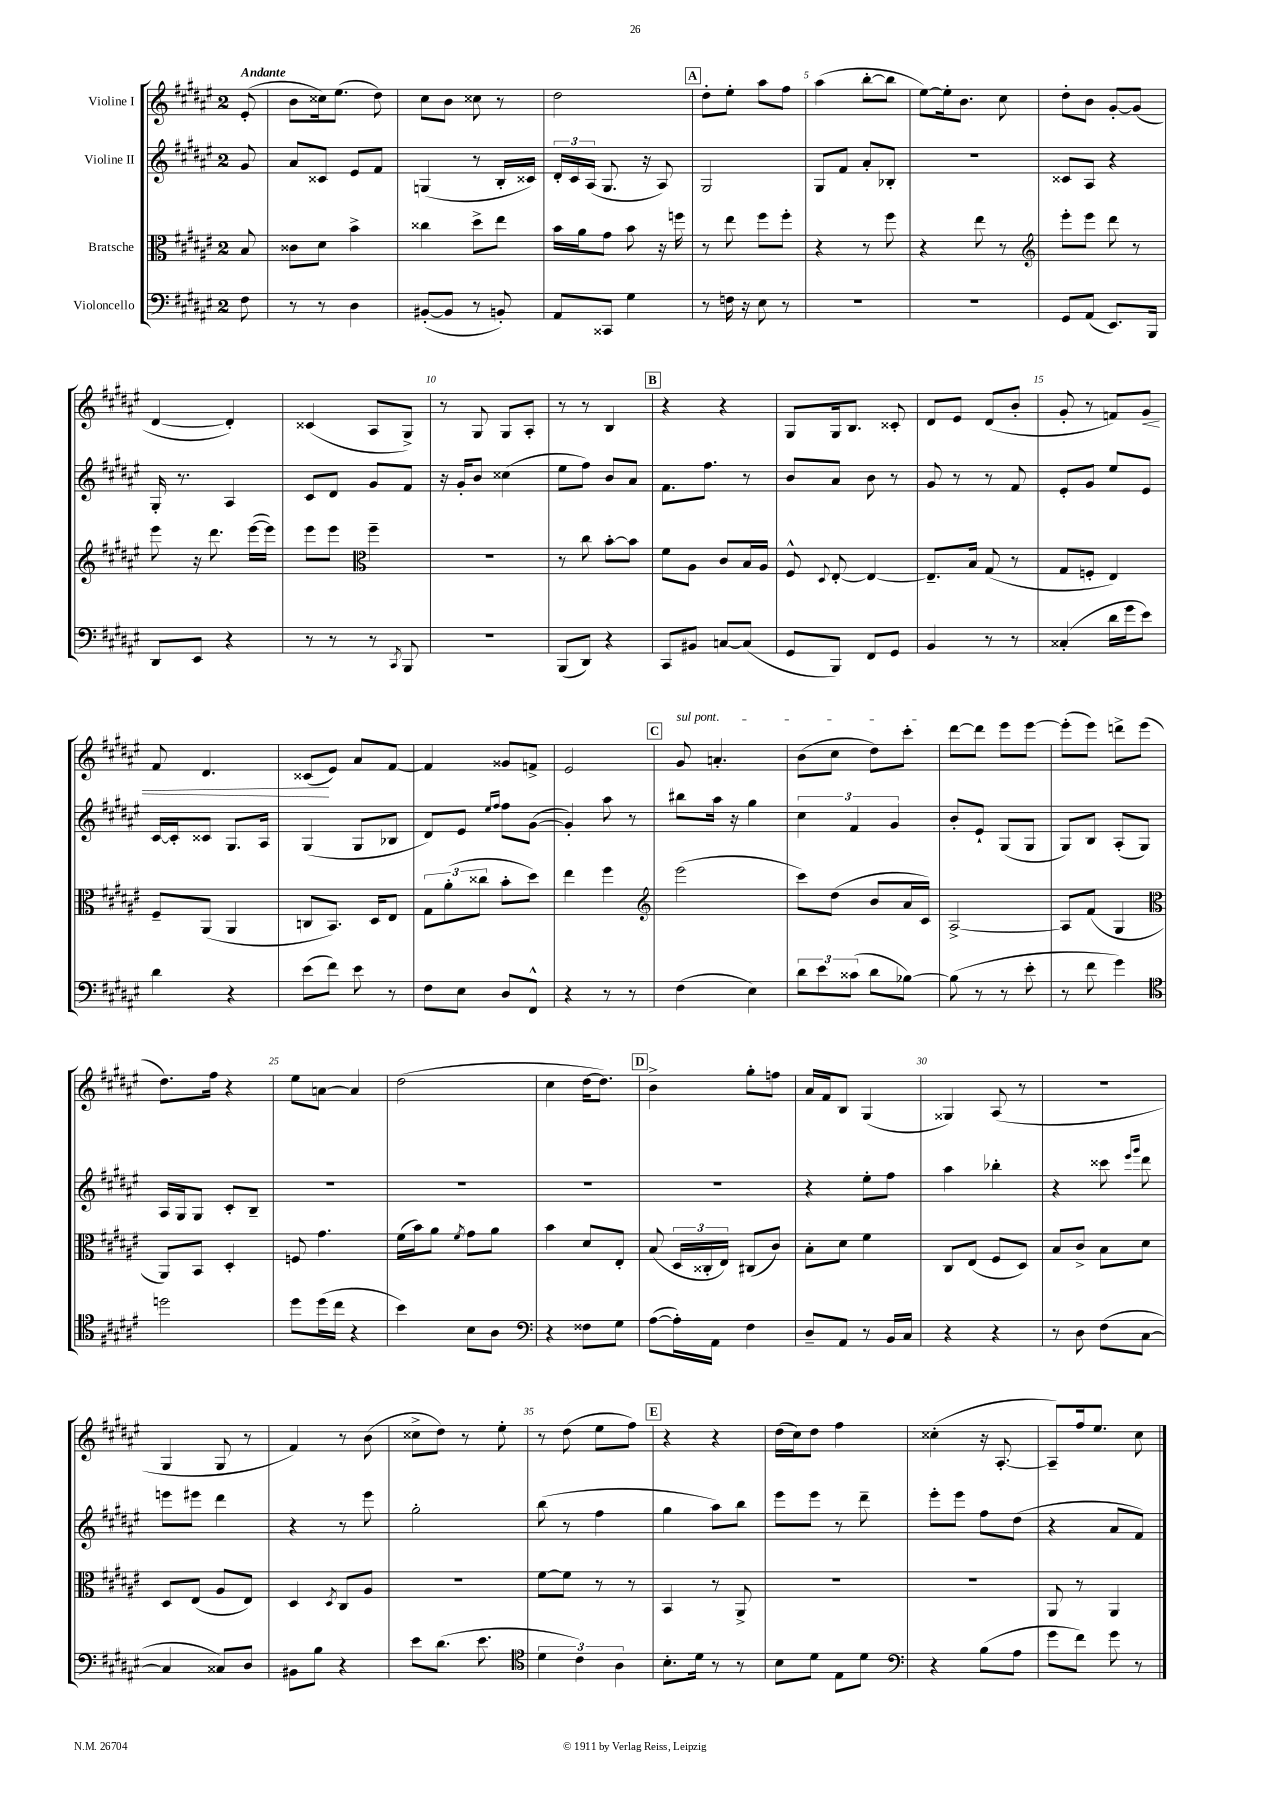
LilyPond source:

<<
\new StaffGroup <<
\new Staff = "s0" \with { instrumentName = "Violine I" } {
    \clef treble \key fis \major \once \override Staff.TimeSignature.style = #'single-digit \time 2/4 \partial 8 \tempo "Andante"
    \autoBeamOff eis'8-.( |
    b'8[ cisis''16) eis''8.]( dis''8) |
    cis''8[ b'8] cisis''8 r8 |
    dis''2 |
    \mark \markup { \box "A" } dis''8[-. eis''8]-. ais''8[ fis''8] |
    ais''4( b''8[~-. b''8] |
    eis''8[~) eis''16-. b'8.] cis''8 |
    dis''8[-. b'8] gis'8[~-. gis'8]( |
    dis'4~ dis'4-.) |
    cisis'4( ais8[ gis8]->) |
    r8 gis8 gis8[ ais8]-. |
    r8 r8 b4 |
    \mark \markup { \box "B" } r4 r4 |
    gis8[ gis16 b8.] cisis'8-. |
    dis'8[ eis'8] dis'8[( b'8]-. |
    gis'8-. r8 f'8[) gis'8]\< |
    fis'8 dis'4. |
    cisis'8[\!( eis'8]) ais'8[ fis'8]~ |
    fis'4 gisis'8[ f'8]-> |
    eis'2 |
    \mark \markup { \box "C" } \once \override TextSpanner.bound-details.left.text = \markup { \italic "sul pont." } gis'8\startTextSpan a'4.-. |
    b'8[( cis''8] dis''8[) cis'''8]-.\stopTextSpan |
    dis'''8[~ dis'''8] eis'''8[ eis'''8]~ |
    eis'''8[-.( eis'''8]) d'''8[-> eis'''8]( |
    dis''8.[) fis''16] r4 |
    eis''8[ a'8]~ a'4 |
    dis''2( |
    cis''4 dis''16[~ dis''8.]) |
    \mark \markup { \box "D" } b'4-> gis''8[-. f''8] |
    ais'16[ fis'16 b8] gis4( |
    gisis4) ais8( r8 |
    R2 |
    gis4 gis8 r8 |
    fis'4) r8 b'8( |
    cisis''8[-> dis''8]) r8 eis''8-. |
    r8 dis''8( eis''8[ fis''8]) |
    \mark \markup { \box "E" } r4 r4 |
    dis''16[( cis''16) dis''8] fis''4 |
    cisis''4-.( r16 ais8.~-. |
    ais8[--) fis''16 eis''8.] cis''8 \bar "|." |
}
\new Staff = "s1" \with { instrumentName = "Violine II" } {
    \clef treble \key fis \major \once \override Staff.TimeSignature.style = #'single-digit \time 2/4 \partial 8
    \autoBeamOff gis'8 |
    ais'8[ cisis'8] eis'8[ fis'8] |
    g4( r8 b16[-. cisis'16]) |
    \tuplet 3/2 { dis'16[-. cis'16 ais16]( } gis8. r16 ais8) |
    \mark \markup { \box "A" } gis2 |
    gis8[ fis'8] ais'8[-. bes8]-. |
    R2 |
    cisis'8[ ais8] r4 |
    gis16-. r8. ais4 |
    cis'8[ dis'8] gis'8[ fis'8] |
    r16 gis'16[-. b'8] cisis''4( |
    eis''8[ fis''8]) b'8[ ais'8] |
    \mark \markup { \box "B" } fis'8.[ fis''8.] r8 |
    b'8[ ais'8] b'8 r8 |
    gis'8 r8 r8 fis'8 |
    eis'8[-. gis'8] eis''8[ eis'8] |
    cis'16[~ cis'16-. cisis'8] gis8.[ ais16] |
    gis4( gis8[ bes8] |
    dis'8[) eis'8] \grace { eis''16[ fis''16] } fis''8[ gis'8]~( |
    gis'4-.) ais''8 r8 |
    \mark \markup { \box "C" } bis''8[ ais''16] r16 gis''4 |
    \tuplet 3/2 { cis''4 fis'4 gis'4 } |
    b'8[-. eis'8]-! gis8[( gis8] |
    gis8[) b8] ais8[-.( gis8]) |
    ais16[ gis16 gis8] cis'8[-. b8]-- |
    R2 |
    R2 |
    R2 |
    \mark \markup { \box "D" } R2 |
    r4 eis''8[-. fis''8] |
    ais''4 bes''4-. |
    r4 cisis'''8 \grace { eis'''16[ gis'''16] } dis'''8 |
    e'''8[ eis'''8] dis'''4 |
    r4 r8 eis'''8 |
    gis''2-. |
    b''8( r8 fis''4 |
    \mark \markup { \box "E" } gis''4 ais''8[) b''8] |
    eis'''8[ eis'''8] r8 dis'''8-- |
    eis'''8[-. eis'''8] fis''8[ dis''8]( |
    r4 ais'8[ fis'8]) \bar "|." |
}
\new Staff = "s2" \with { instrumentName = "Bratsche" } {
    \clef alto \key fis \major \once \override Staff.TimeSignature.style = #'single-digit \time 2/4 \partial 8
    \autoBeamOff b8 |
    cisis'8[ dis'8] b'4-> |
    cisis''4 dis''8[-> eis''8] |
    b'16[ ais'16 gis'8] b'8 r16 f''16 |
    \mark \markup { \box "A" } r8 eis''8 fis''8[ fis''8]-. |
    r4 r8 fis''8 |
    r4 eis''8 r8 |
    \clef treble eis'''8[-. eis'''8] dis'''8 r8 |
    eis'''8 r16 dis'''8. eis'''16[~( eis'''16]) |
    eis'''8[ eis'''8] \clef alto fis''4-- |
    R2 |
    r8 cis''8 b'8[~-. b'8] |
    \mark \markup { \box "B" } fis'8[ ais8] cis'8[ b16 ais16] |
    fis8-^ \appoggiatura { dis8 } eis8~-. eis4~ |
    eis8.[-- b16] gis8( r8 |
    gis8[ f8]-. eis4) |
    fis8[-- ais,8]( ais,4 |
    c8[ b,8.]) dis16[ eis8] |
    \tuplet 3/2 { gis8[ ais'8-.( cisis''8] } b'8[-. dis''8]) |
    eis''4 fis''4 |
    \mark \markup { \box "C" } \clef treble eis'''2( |
    cis'''8[) dis''8]( b'8[ ais'16 cis'16]) |
    ais2~-> |
    ais8[ fis'8]( gis4 |
    \clef alto ais,8[) b,8] dis4-. |
    f8 gis'4. |
    fis'16[( b'16) ais'8] \acciaccatura { fis'8 } gis'8[ ais'8] |
    b'4 dis'8[ eis8]-. |
    \mark \markup { \box "D" } b8( \tuplet 3/2 { dis16[ cisis16-. eis16]) } cis8[( cis'8]) |
    b8[-. dis'8] fis'4 |
    cis8[ eis8]( fis8[ dis8]) |
    b8[ cis'8]-> b8[ dis'8] |
    dis8[ eis8]( ais8[ eis8]) |
    dis4 \acciaccatura { dis8 } cis8[ ais8] |
    r2 |
    fis'8[~ fis'8] r8 r8 |
    \mark \markup { \box "E" } b,4 r8 ais,8-> |
    R2 |
    R2 |
    ais,8 r8 ais,4 \bar "|." |
}
\new Staff = "s3" \with { instrumentName = "Violoncello" } {
    \clef bass \key fis \major \once \override Staff.TimeSignature.style = #'single-digit \time 2/4 \partial 8
    \autoBeamOff fis8 |
    r8 r8 dis4 |
    bis,8[~-.( bis,8] r8 b,8-.) |
    ais,8[ cisis,8] gis4 |
    \mark \markup { \box "A" } r8 f16 r16 eis8 r8 |
    R2 |
    R2 |
    gis,8[ ais,8]( eis,8.[) b,,16] |
    dis,8[ eis,8] r4 |
    r8 r8 r8 \acciaccatura { cis,8 } b,,8 |
    r2 |
    b,,8[( dis,8]) r4 |
    \mark \markup { \box "B" } cis,8[ bis,8] c8[~ c8]( |
    gis,8[ b,,8]) fis,8[ gis,8] |
    b,4 r8 r8 |
    cisis4-.( dis'16[ gis'16 eis'8]) |
    dis'4 r4 |
    eis'8[( fis'8]) eis'8 r8 |
    fis8[ eis8] dis8[ fis,8]-^ |
    r4 r8 r8 |
    \mark \markup { \box "C" } fis4( eis4) |
    \tuplet 3/2 { dis'8[ eis'8 cisis'8]( } dis'8[ bes8]~) |
    bes8( r8 r8 eis'8-. |
    r8 fis'8 gis'4) |
    \clef tenor d''2 |
    dis''8[ dis''16( cis''16] r4 |
    b'4) b8[ ais8] |
    \clef bass r4 fisis8[ gis8] |
    \mark \markup { \box "D" } ais8[~( ais16-.) ais,16] fis4 |
    dis8[-- ais,8] r8 b,16[ cis16] |
    r4 r4 |
    r8 dis8 fis8[( cis8]~ |
    cis4 cisis8[) dis8] |
    bis,8[ b8] r4 |
    eis'8[ dis'8.]( eis'8. |
    \clef tenor \tuplet 3/2 { dis'4 cis'4) ais4 } |
    \mark \markup { \box "E" } b8.[-. dis'16] r8 r8 |
    b8[ dis'8] eis8[ dis'8] |
    \clef bass r4 b8[( ais8] |
    gis'8[ fis'8]) gis'8 r8 \bar "|." |
}
>>
>>
\layout { \context { \Score \override BarNumber.break-visibility = ##(#f #t #t) barNumberVisibility = #(every-nth-bar-number-visible 5) } }
